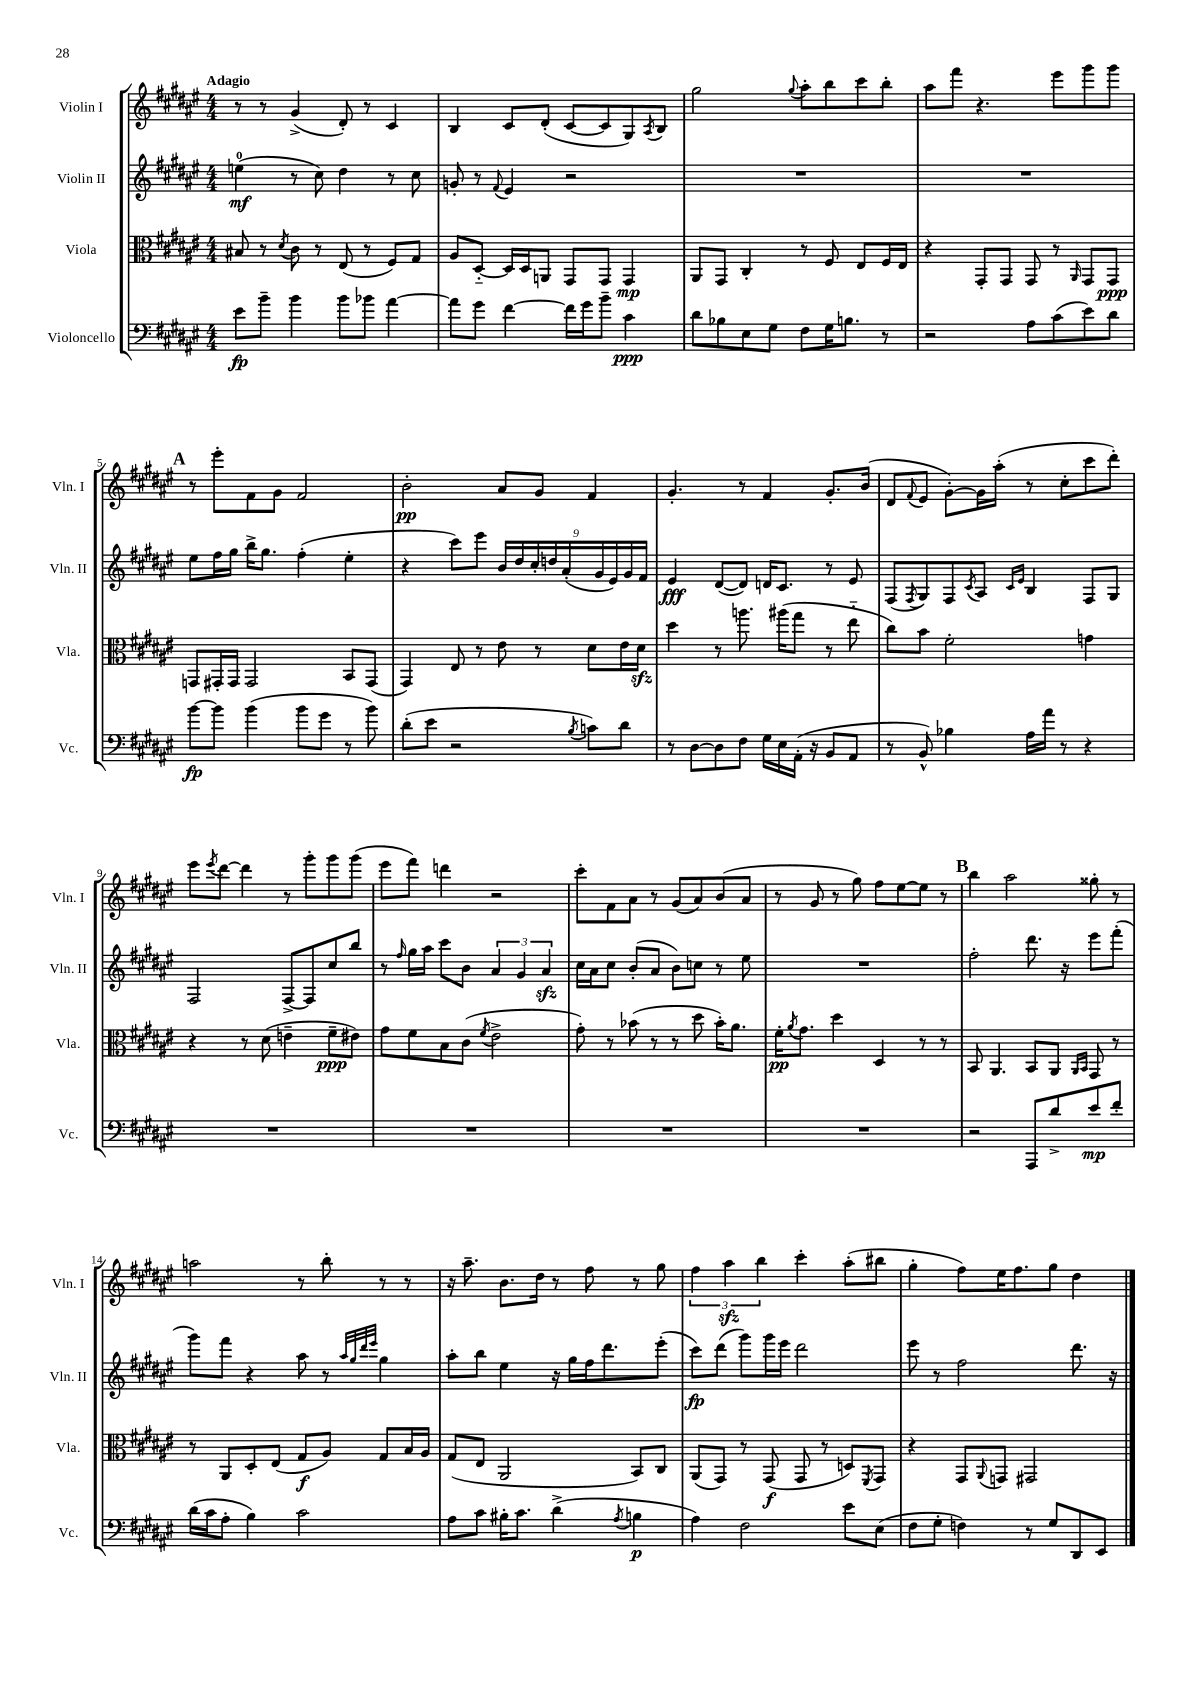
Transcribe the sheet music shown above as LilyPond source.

<<
\new StaffGroup <<
\new Staff = "s0" \with { instrumentName = "Violin I" shortInstrumentName = "Vln. I" } {
    \clef treble \key fis \major \numericTimeSignature \time 4/4 \tempo "Adagio"
    r8 r8 gis'4->( dis'8-.) r8 cis'4 |
    b4 cis'8 dis'8-.( cis'8~ cis'8 gis8) \acciaccatura { ais8 } b8 |
    gis''2 \appoggiatura { gis''8 } ais''8-. b''8 cis'''8 b''8-. |
    ais''8 fis'''8 r4. eis'''8 gis'''8 gis'''8 |
    \mark \markup { \bold "A" } r8 eis'''8-. fis'8 gis'8 fis'2 |
    b'2-.\pp ais'8 gis'8 fis'4 |
    gis'4.-. r8 fis'4 gis'8.-. b'16( |
    dis'8 \appoggiatura { fis'8 } eis'8 gis'8~-.) gis'16 ais''16-.( r8 cis''8-. cis'''8 dis'''8-.) |
    eis'''8 \acciaccatura { eis'''8 } dis'''8~ dis'''4 r8 gis'''8-. gis'''8 gis'''8( |
    eis'''8 fis'''8) d'''4 r2 |
    cis'''8-. fis'8 ais'8 r8 gis'8( ais'8) b'8( ais'8 |
    r8 gis'8 r8 gis''8) fis''8 eis''8~ eis''8 r8 |
    \mark \markup { \bold "B" } b''4 ais''2 gisis''8-. r8 |
    a''2 r8 b''8-. r8 r8 |
    r16 ais''8.-- b'8. dis''16 r8 fis''8 r8 gis''8 |
    \tuplet 3/2 { fis''4 ais''4\sfz b''4 } cis'''4-. ais''8-.( bis''8 |
    gis''4-. fis''8) eis''16 fis''8. gis''8 dis''4 \bar "|." |
}
\new Staff = "s1" \with { instrumentName = "Violin II" shortInstrumentName = "Vln. II" } {
    \clef treble \key fis \major \numericTimeSignature \time 4/4
    e''4-0\mf( r8 cis''8) dis''4 r8 cis''8 |
    g'8-. r8 \appoggiatura { fis'8 } eis'4 r2 |
    R1 |
    R1 |
    \mark \markup { \bold "A" } eis''8 fis''16 gis''16 b''16-> gis''8. fis''4-.( eis''4-. |
    r4 cis'''8) eis'''8 \tuplet 9/8 { b'16 dis''16 cis''16-. d''16 ais'16-.( gis'16 eis'16) gis'16 fis'16 } |
    eis'4\fff dis'8~( dis'8) d'16 cis'8. r8 eis'8 |
    fis8( \acciaccatura { fis8 } gis8) fis8 \acciaccatura { cis'8 } ais8 \grace { cis'16 eis'16 } b4 fis8 gis8 |
    fis2 fis8~-> fis8 cis''8 b''8 |
    r8 \grace { fis''16 } gis''16 ais''16 cis'''8 b'8 \tuplet 3/2 { ais'4 gis'4 ais'4\sfz } |
    cis''16 ais'16 cis''8 b'8-.( ais'8 b'8) c''8 r8 eis''8 |
    R1 |
    \mark \markup { \bold "B" } fis''2-. dis'''8. r16 eis'''8 fis'''8-.( |
    gis'''8) fis'''8 r4 ais''8 r8 \grace { ais''32 gis''32 dis'''32 eis'''32 } gis''4 |
    ais''8-. b''8 eis''4 r16 gis''16 fis''16 dis'''8. eis'''8-.( |
    cis'''8\fp) dis'''8( gis'''8) gis'''16 eis'''16 dis'''2 |
    eis'''8 r8 fis''2 dis'''8. r16 \bar "|." |
}
\new Staff = "s2" \with { instrumentName = "Viola" shortInstrumentName = "Vla." } {
    \clef alto \key fis \major \numericTimeSignature \time 4/4
    bis8 r8 \acciaccatura { dis'8 } cis'8 r8 eis8( r8 fis8) gis8 |
    ais8 dis8~-_ dis16 dis16 a,8 gis,8 gis,8 gis,4\mp |
    ais,8 gis,8 cis4-. r8 fis8 eis8 fis16 eis16 |
    r4 gis,8-. gis,8 gis,8 r8 \grace { ais,16 } gis,8 gis,8\ppp |
    \mark \markup { \bold "A" } g,8 gis,16-. gis,16 gis,2 b,8 gis,8( |
    gis,4) eis8 r8 eis'8 r8 dis'8 eis'16 dis'16\sfz |
    dis''4 r8 a''8. ais''16( gis''8 r8 eis''8-_ |
    cis''8) b'8 fis'2-. g'4 |
    r4 r8 dis'8( e'4-- fis'8--\ppp eis'8) |
    gis'8 fis'8 b8 cis'8( \acciaccatura { fis'8 } eis'2-> |
    gis'8-.) r8 bes'8( r8 r8 dis''8 bes'16-.) ais'8. |
    fis'16-.\pp \acciaccatura { ais'8 } gis'8. dis''4 dis4 r8 r8 |
    \mark \markup { \bold "B" } b,8 ais,4. b,8 ais,8 \grace { ais,16 b,16 } gis,8 r8 |
    r8 ais,8 dis8-. eis8( gis8\f ais8) gis8 b16 ais16 |
    gis8( eis8 ais,2 b,8) cis8 |
    ais,8( gis,8) r8 gis,8\f( gis,8 r8 d8) \acciaccatura { fis,8 } gis,8 |
    r4 gis,8 \appoggiatura { ais,8 } g,8 gis,2 \bar "|." |
}
\new Staff = "s3" \with { instrumentName = "Violoncello" shortInstrumentName = "Vc." } {
    \clef bass \key fis \major \numericTimeSignature \time 4/4
    eis'8\fp b'8-- b'4 b'8 bes'8 ais'4~ |
    ais'8 gis'8 fis'4~ fis'16 gis'16 b'8-- cis'4\ppp |
    dis'8 bes8 eis8 gis8 fis8 gis16 b8. r8 |
    r2 ais8 cis'8( eis'8) dis'8 |
    \mark \markup { \bold "A" } b'8~\fp b'8 b'4( b'8 gis'8 r8 b'8) |
    dis'8-.( eis'8 r2 \acciaccatura { b8 } c'8) dis'8 |
    r8 dis8~ dis8 fis8 gis16 eis16 ais,16-.( r16 b,8 ais,8 |
    r8 b,8-^) bes4 ais16 ais'16 r8 r4 |
    R1 |
    R1 |
    R1 |
    R1 |
    \mark \markup { \bold "B" } r2 ais,,8 dis'8-> eis'8\mp fis'8-. |
    dis'16( cis'16 ais8-. b4) cis'2 |
    ais8 cis'8 bis16-. cis'8. dis'4->( \acciaccatura { ais8 } b4\p |
    ais4) fis2 eis'8 eis8( |
    fis8 gis8-. f4) r8 gis8 dis,8 eis,8 \bar "|." |
}
>>
>>
